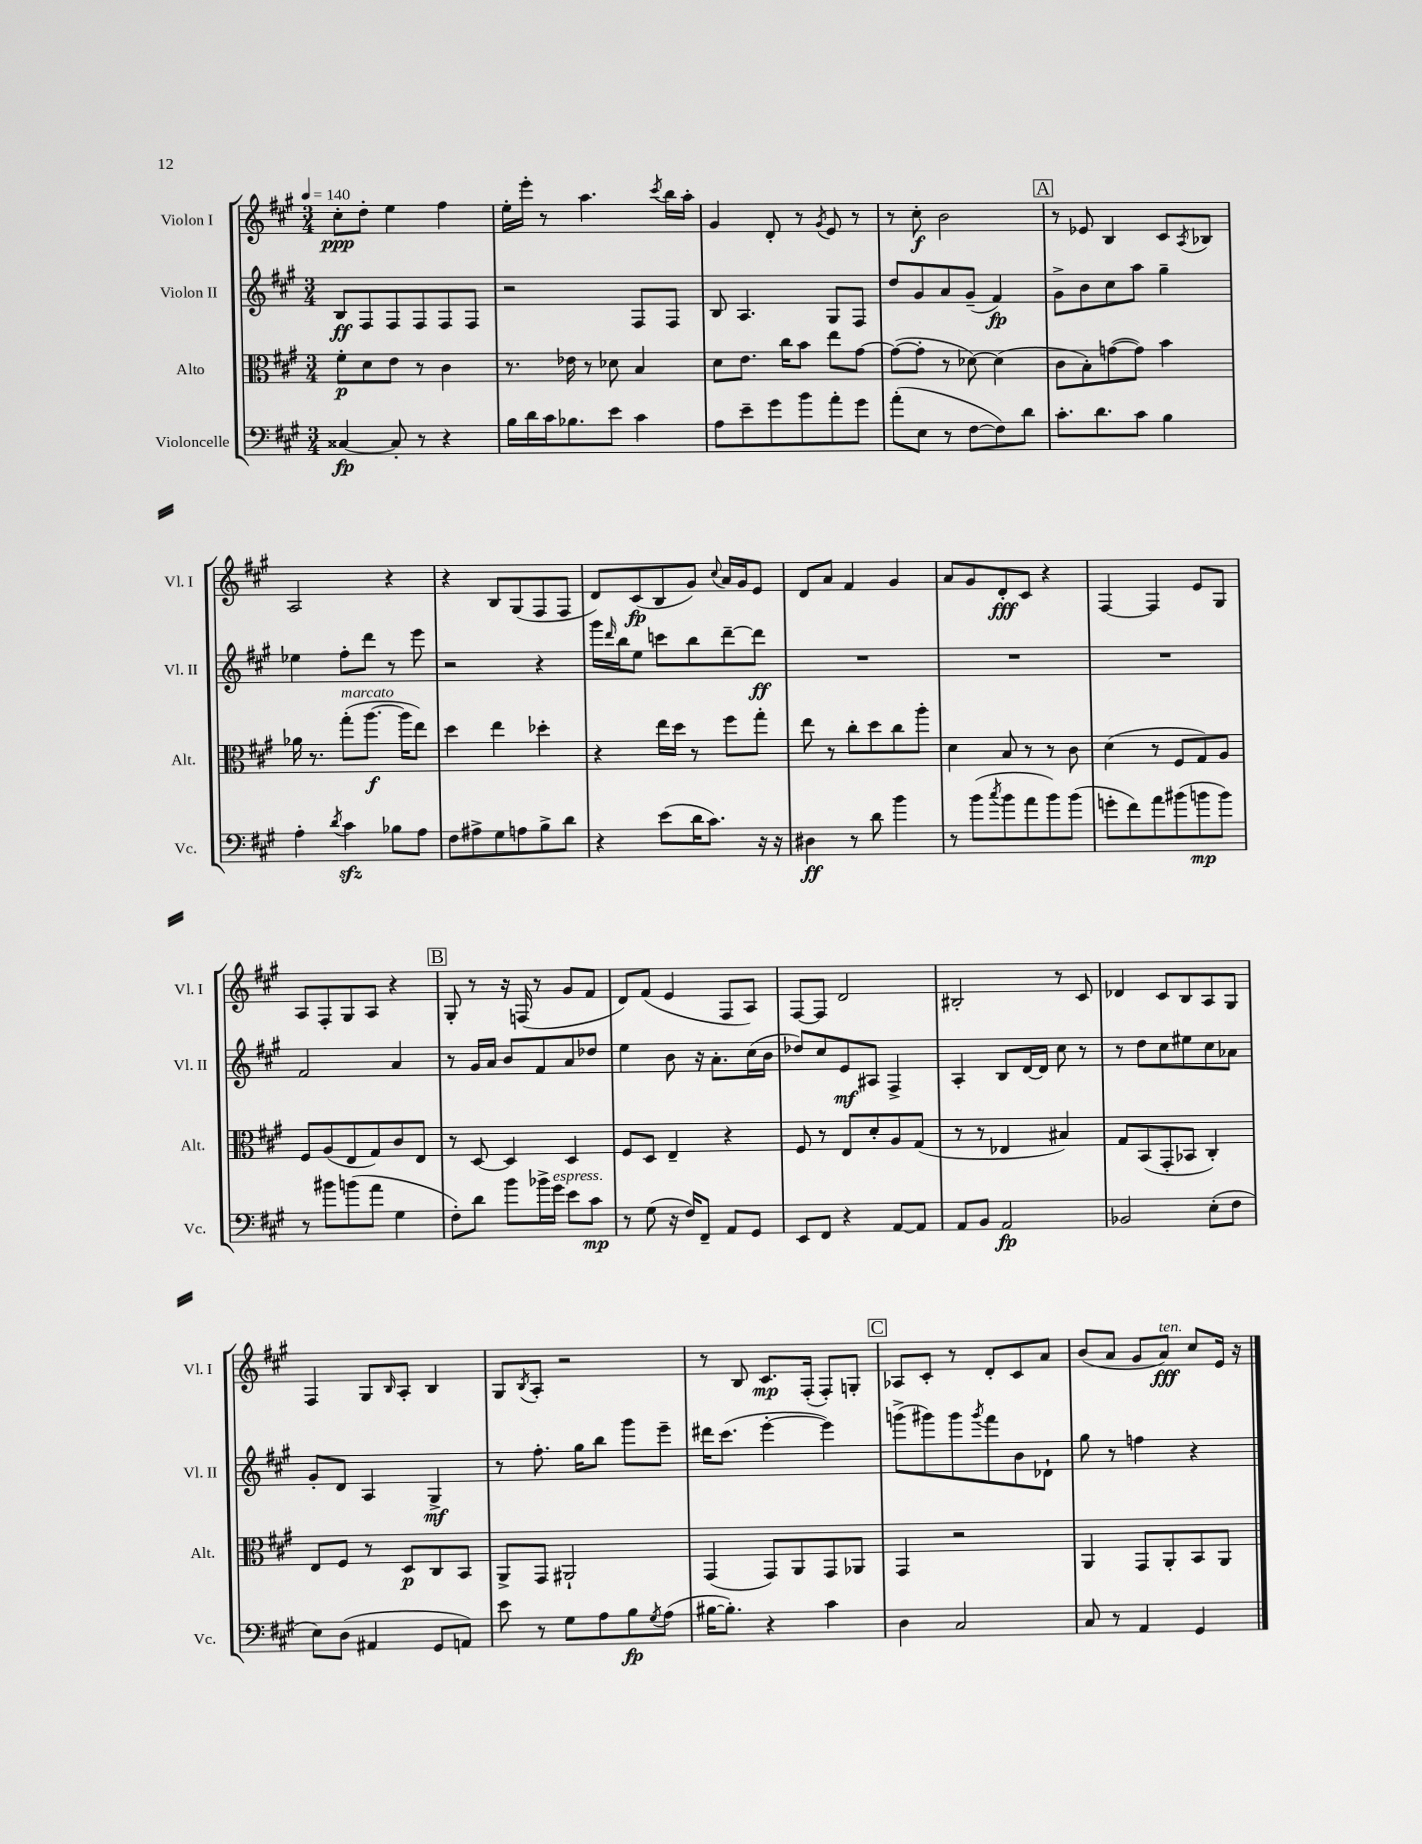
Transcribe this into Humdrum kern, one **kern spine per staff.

**kern	**dynam	**kern	**dynam	**kern	**dynam	**kern	**dynam
*part4	*part4	*part3	*part3	*part2	*part2	*part1	*part1
*staff4	*staff4	*staff3	*staff3	*staff2	*staff2	*staff1	*staff1
*I"Violoncelle	*	*I"Alto	*	*I"Violon II	*	*I"Violon I	*
*I'Vc.	*	*I'Alt.	*	*I'Vl. II	*	*I'Vl. I	*
*clefF4	*	*clefC3	*	*clefG2	*	*clefG2	*
*k[f#c#g#]	*	*k[f#c#g#]	*	*k[f#c#g#]	*	*k[f#c#g#]	*
*M3/4	*	*M3/4	*	*M3/4	*	*M3/4	*
*MM140	*	*MM140	*	*MM140	*	*MM140	*
=1	=1	=1	=1	=1	=1	=1	=1
[4C##X/	fp	8f#'\L	p	8B/L	ff	8cc#'\L	ppp
.	.	8d\	.	8F#/	.	8dd'\J	.
8C##'/]	.	8e\J	.	8F#/	.	4ee\	.
8r	.	8r	.	8F#/	.	.	.
4r	.	4c#\	.	8F#/	.	4ff#\	.
.	.	.	.	8F#/J	.	.	.
=2	=2	=2	=2	=2	=2	=2	=2
16B\LL	.	8.r	.	2r	.	16ee'\LL	.
16d\	.	.	.	.	.	16eee'\JJ	.
16c#\J	.	.	.	.	.	8r	.
8.B-X\	.	16e-X\	.	.	.	.	.
.	.	8r	.	.	.	4.aa\	.
8e\J	.	8d-X\	.	.	.	.	.
4c#\	.	4B/	.	8F#/L	.	.	.
.	.	.	.	.	.	8qccc#/	.
.	.	.	.	8F#/J	.	16bb\LL	.
.	.	.	.	.	.	16aa'\JJ	.
=3	=3	=3	=3	=3	=3	=3	=3
8A\L	.	8d\L	.	8B/	.	4g#/	.
8e~\	.	8.e\J	.	4.A/	.	.	.
8g#\	.	.	.	.	.	8d'/	.
.	.	16cc#\KL	.	.	.	.	.
8b\	.	8b\J	.	.	.	8r	.
.	.	.	.	.	.	8qg#/	.
8a'\	.	8ee\L	.	8G#/L	.	8e/	.
8g#\J	.	[8g#\J	.	8F#/J	.	8r	.
=4	=4	=4	=4	=4	=4	=4	=4
(8a'\L	.	(8g#\L_	.	8dd/L	.	8r	.
8E\J	.	8g#'\J]	.	8g#/	.	8cc#'\	f
8r	.	8r	.	8a/	.	2b\	.
[8F#\L	.	[8d-X\)	.	(8g#~/J	.	.	.
8F#\])	.	(4d-\]	.	4f#/)	fp	.	.
8d\J	.	.	.	.	.	.	.
!!LO:REH:place=s1:t=A
=5	=5	=5	=5	=5	=5	=5	=5
8.c#'\L	.	8c#\L	.	8g#^\L	.	8r	.
.	.	8B'\)	.	8b\	.	8e-X/	.
8.d\	.	.	.	.	.	.	.
.	.	([8gn\	.	8cc#\	.	4B/	.
8c#\J	.	8g\J])	.	8aa\J	.	.	.
4B\	.	4b\	.	4gg#~\	.	8c#/L	.
.	.	.	.	.	.	8qA/	.
.	.	.	.	.	.	8B-X/J	.
!!LO:LB:g=z
=6	=6	=6	=6	=6	=6	=6	=6
4A'\	.	16a-X\	.	4ee-X\	.	2A/	.
.	.	8.r	.	.	.	.	.
8qd/	.	.	.	.	.	.	.
!	!	!LO:TX:a:i:t=marcato	!	!	!	!	!
4c#zz\	.	(8gg#'\L	.	8ff#'\L	.	.	.
.	.	[8.aa\J	f	8ddd\J	.	.	.
8B-X\L	.	.	.	8r	.	4r	.
.	.	16aa\KL]	.	.	.	.	.
8A\J	.	8ee\J)	.	8eee\	.	.	.
=7	=7	=7	=7	=7	=7	=7	=7
8F#\L	.	4dd\	.	2r	.	4r	.
8A#X^\	.	.	.	.	.	.	.
8G#\	.	4ee\	.	.	.	8B/L	.
8An\	.	.	.	.	.	(8G#/	.
8B^\	.	4dd-X'\	.	4r	.	8F#/	.
8d\J	.	.	.	.	.	8F#/J	.
=8	=8	=8	=8	=8	=8	=8	=8
4r	.	4r	.	16ggg#\LL	.	8d/L)	.
.	.	.	.	16qqddd/	.	.	.
.	.	.	.	16bb\J	.	.	.
.	.	.	.	8ee\J	.	(8c#/	fp
(8e\L	.	16ee\LL	.	8cccn\L	.	8B/	.
.	.	16dd\JJ	.	.	.	.	.
16d\K	.	8r	.	8bb\	.	8g#/J)	.
8.c#\J)	.	.	.	.	.	.	.
.	.	.	.	.	.	8qqcc#/	.
.	.	8ff#\L	.	[8ddd~\	.	16a/LL	.
.	.	.	.	.	.	16g#/J	.
16r	.	8gg#'\J	.	8ddd\J]	ff	8e/J	.
16r	.	.	.	.	.	.	.
=9	=9	=9	=9	=9	=9	=9	=9
4D#X\	ff	8ee\	.	2.r	.	8d/L	.
.	.	8r	.	.	.	8a/J	.
8r	.	8cc#'\L	.	.	.	4f#/	.
8d\	.	8dd\	.	.	.	.	.
4b\	.	8cc#\	.	.	.	4g#/	.
.	.	8aa'\J	.	.	.	.	.
=10	=10	=10	=10	=10	=10	=10	=10
8r	.	4d\	.	2.r	.	8a/L	.
(8b\L	.	.	.	.	.	8g#/	.
8qcc#/	.	.	.	.	.	.	.
8b\	.	8B/	.	.	.	8d'/	fff
8a\	.	8r	.	.	.	8c#/J	.
8b\)	.	8r	.	.	.	4r	.
(8b\J	.	8c#\	.	.	.	.	.
=11	=11	=11	=11	=11	=11	=11	=11
8gn'\L	.	(4d\	.	2.r	.	[4F#/	.
8f#\)	.	.	.	.	.	.	.
8a\	.	8r	.	.	.	4F#/]	.
(8b#X\	.	8F#/L	.	.	.	.	.
8bn\	mp	8G#/)	.	.	.	8e/L	.
8b\J)	.	8A/J	.	.	.	8G#/J	.
!!LO:LB:g=z
=12	=12	=12	=12	=12	=12	=12	=12
8r	.	8F#/L	.	2f#/	.	8A/L	.
8b#X\L	.	(8A/	.	.	.	8F#'/	.
(8bn\	.	8E/	.	.	.	8G#/	.
8a\J	.	8G#/)	.	.	.	8A/J	.
4G#\	.	8c#/	.	4a/	.	4r	.
.	.	8E/J	.	.	.	.	.
!!LO:REH:place=s1:t=B
=13	=13	=13	=13	=13	=13	=13	=13
8F#'\L)	.	8r	.	8r	.	8G#'/	.
8d\J	.	[8D/	.	16g#/LL	.	8r	.
.	.	.	.	16a/JJ	.	.	.
8b\L	.	4D/]	.	8b/L	.	16r	.
.	.	.	.	.	.	(16Fn/	.
16b-X^\L	.	.	.	8f#/	.	8r	.
!LO:TX:a:i:t=espress.	!	!	!	!	!	!	!
16g#\JJ	.	.	.	.	.	.	.
8e\L	.	4D/	.	8a/	.	8g#/L	.
8c#\J	mp	.	.	8dd-X/J	.	8f#/J	.
=14	=14	=14	=14	=14	=14	=14	=14
8r	.	8F#/L	.	4ee\	.	8d/L)	.
(8G#\	.	8D/J	.	.	.	(8f#/J	.
16r	.	4E~/	.	8b\	.	4e/	.
16F#/KL)	.	.	.	.	.	.	.
8FF#~/J	.	.	.	16r	.	.	.
.	.	.	.	8.a'\L	.	.	.
8AA/L	.	4r	.	.	.	8F#/L	.
8GG#/J	.	.	.	(16cc#\L	.	8A/J)	.
.	.	.	.	16b\JJ	.	.	.
=15	=15	=15	=15	=15	=15	=15	=15
8EE/L	.	8F#/	.	8dd-X/L)	.	[8F#/L	.
8FF#/J	.	8r	.	8cc#/	.	8F#/J]	.
4r	.	8E/L	.	8e/	mf	2d/	.
.	.	8d'/	.	8A#X/J	.	.	.
[8AA/L	.	8A/	.	4F#^/	.	.	.
8AA/J]	.	(8G#/J	.	.	.	.	.
=16	=16	=16	=16	=16	=16	=16	=16
8AA/L	.	8r	.	4A'/	.	2B#X'/	.
8BB/J	.	8r	.	.	.	.	.
2AA/	fp	4E-X/	.	8B/L	.	.	.
.	.	.	.	[16d/L	.	.	.
.	.	.	.	16d/JJ]	.	.	.
.	.	4B#X/)	.	8cc#\	.	8r	.
.	.	.	.	8r	.	8c#/	.
=17	=17	=17	=17	=17	=17	=17	=17
2BB-X/	.	8G#/L	.	8r	.	4d-X/	.
.	.	(8BB/	.	8dd\L	.	.	.
.	.	8GG#'/	.	8cc#\	.	8c#/L	.
.	.	8BB-X/J	.	8ee#X\	.	8B/	.
(8E'\L	.	4C#'/)	.	8cc#\	.	8A/	.
8F#\J	.	.	.	8a-X\J	.	8G#/J	.
!!LO:LB:g=z
=18	=18	=18	=18	=18	=18	=18	=18
8E\L)	.	8E/L	.	8g#'/L	.	4F#/	.
(8D\J	.	8F#/J	.	8d/J	.	.	.
4AA#X/	.	8r	.	4A/	.	8G#/L	.
.	.	.	.	.	.	16qqB/	.
.	.	8D/L	p	.	.	8A'/J	.
8GG#/L	.	8C#/	.	4G#^/	mf	4B/	.
8AAn/J)	.	8BB/J	.	.	.	.	.
=19	=19	=19	=19	=19	=19	=19	=19
8e\	.	8AA^/L	.	8r	.	8G#/L	.
.	.	.	.	.	.	8qB/	.
8r	.	8GG#/J	.	8.ff#'\	.	8A'/J	.
8G#\L	.	2AA#X`/	.	.	.	2r	.
.	.	.	.	16gg#\KL	.	.	.
8A\	.	.	.	8bb\J	.	.	.
8B\	fp	.	.	8ggg#\L	.	.	.
8qG#/	.	.	.	.	.	.	.
(8A\J	.	.	.	8eee~\J	.	.	.
=20	=20	=20	=20	=20	=20	=20	=20
[16B#X\KL	.	(4GG#/	.	16ddd#X\KL	.	8r	.
8.B#'\J])	.	.	.	(8.ccc#\J	.	.	.
.	.	.	.	.	.	8B/	.
4r	.	8GG#/L)	.	[4eee'\	.	8.c#/L	mp
.	.	8AA/	.	.	.	.	.
.	.	.	.	.	.	(16F#'/Jk	.
4c#\	.	8GG#/	.	4eee\])	.	8F#'/L)	.
.	.	8AA-X/J	.	.	.	8Gn'/J	.
!!LO:REH:place=s1:t=C
=21	=21	=21	=21	=21	=21	=21	=21
4D\	.	4GG#/	.	(8gggn^\L	.	8A-X/L	.
.	.	.	.	8ggg#X\)	.	8c#'/J	.
2C#/	.	2r	.	8ggg#\	.	8r	.
.	.	.	.	8qggg#/	.	.	.
.	.	.	.	8fff#\	.	8d'/L	.
.	.	.	.	8b\	.	8c#/	.
.	.	.	.	8d-X`\J	.	8a/J	.
=22	=22	=22	=22	=22	=22	=22	=22
8C#/	.	4AA/	.	8gg#\	.	(8b/L	.
8r	.	.	.	8r	.	8a/J	.
4AA/	.	8GG#/L	.	4ffn\	.	8g#/L	.
!	!	!	!	!	!	!LO:TX:a:i:t=ten.	!
.	.	8AA'/	.	.	.	8a/J)	fff
4GG#/	.	8BB/	.	4r	.	8cc#/L	.
.	.	8AA/J	.	.	.	16e/Jk	.
.	.	.	.	.	.	16r	.
==	==	==	==	==	==	==	==
*-	*-	*-	*-	*-	*-	*-	*-
